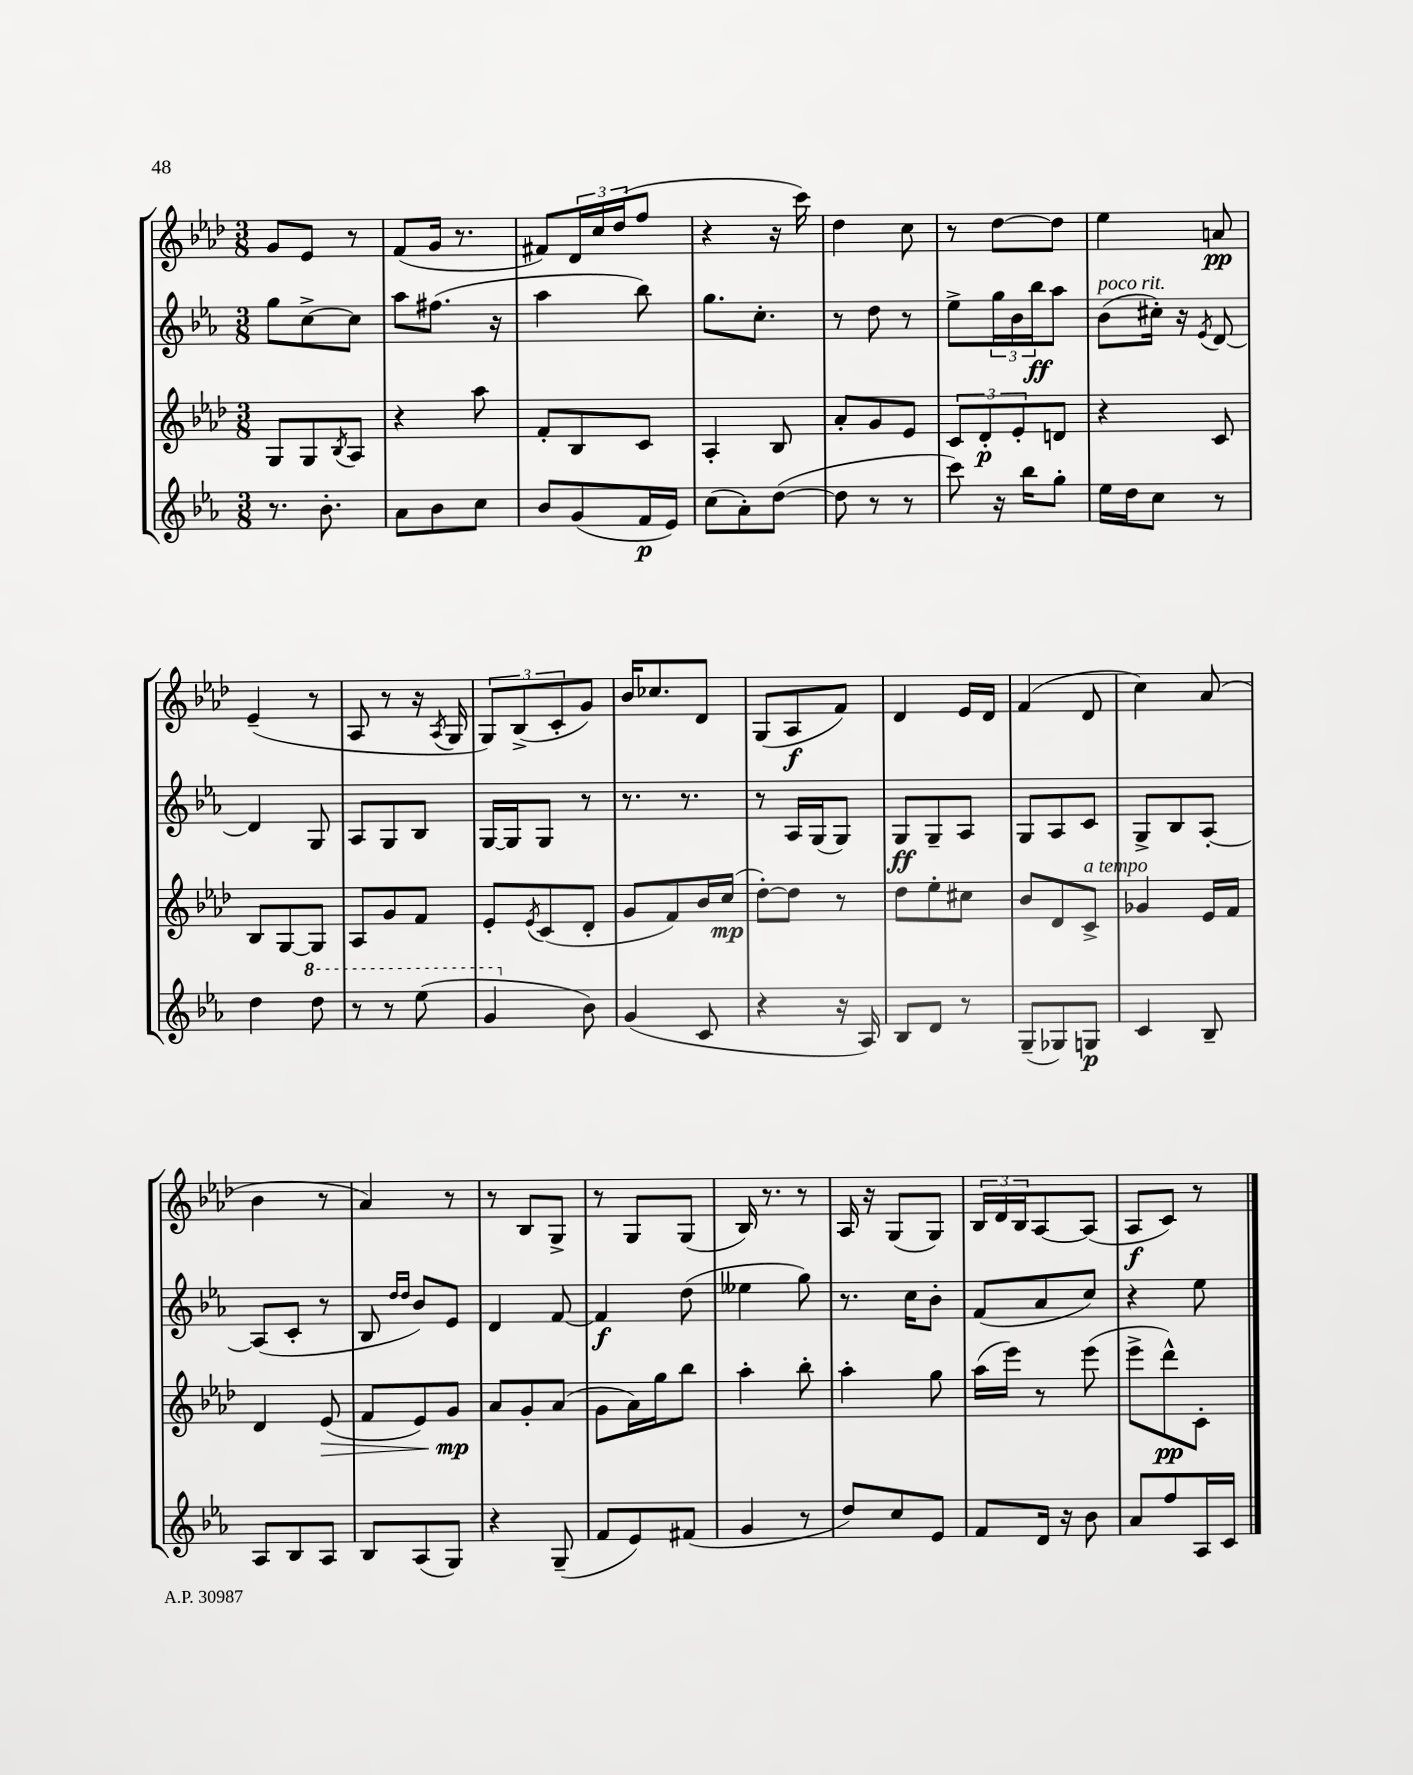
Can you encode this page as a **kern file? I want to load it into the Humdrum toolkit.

**kern	**kern	**kern	**kern
*staff4	*staff3	*staff2	*staff1
*clefG2	*clefG2	*clefG2	*clefG2
*k[b-e-a-]	*k[b-e-a-d-]	*k[b-e-a-]	*k[b-e-a-d-]
*M3/8	*M3/8	*M3/8	*M3/8
8.r	8G	8gg	8g
.	8G	[8cc^	8e-
8.b-'	.	.	.
.	8qB-	.	.
.	8A-	8cc]	8r
=	=	=	=
8a-	4r	8aa-	(8f
8b-	.	(8.ff#	16g
.	.	.	8.r
8cc	8aa-	.	.
.	.	16r	.
=	=	=	=
8b-	8f'	4aa-	8f#)
(8g	8B-	.	24d-
.	.	.	24cc
.	.	.	(24dd-
16f	8c	8bb-)	8ff
16e-)	.	.	.
=	=	=	=
(8cc	4A-'	8.gg	4r
8a-')	.	.	.
.	.	8.cc'	.
([8dd	8B-	.	16r
.	.	.	16ccc)
=	=	=	=
8dd]	8a-'	8r	4dd-
8r	8g	8dd	.
8r	8e-	8r	8cc
=	=	=	=
8ccc)	12c	8ee-^	8r
.	12d-'	.	.
16r	.	24gg	[8dd-
.	12e-'	24b-	.
16bb-	.	.	.
.	.	24bb-	.
8gg'	8d	8aa-	8dd-]
=	=	=	=
16ee-	4r	(8b-	4ee-
16dd	.	.	.
8cc	.	16cc#')	.
.	.	16r	.
.	.	8qe-	.
8r	8c	[8d	8a
=	=	=	=
4dd	8B-	4d]	(4e-~
.	[8G	.	.
8ddd	8G]	8G	8r
=	=	=	=
8r	8A-	8A-	8A-
8r	8g	8G	8r
(8eee-	8f	8B-	16r
.	.	.	8qA-
.	.	.	16G
=	=	=	=
4gg	8e-'	[16G	12G)
.	.	16G]	.
.	.	.	(12B-^
.	8qe-	.	.
.	(8c	8G	.
.	.	.	12c'
8b-)	8d-'	8r	8g)
=	=	=	=
(4g	8g	8.r	16b-
.	.	.	8.cc-
.	8f)	.	.
.	.	8.r	.
8c	16b-	.	8d-
.	(16cc	.	.
=	=	=	=
4r	[8dd-')	8r	(8G
.	8dd-]	16A-	8A-
.	.	(16G	.
16r	8r	8G)	8f)
16A-)	.	.	.
=	=	=	=
8B-	8dd-	8G	4d-
8d	8ee-'	8G~	.
8r	8cc#	8A-	16e-
.	.	.	16d-
=	=	=	=
(8G~	8b-	8G	(4f
8G-)	8d-	8A-	.
8G	8c^	8c	8d-
=	=	=	=
4c	4g-	8G^	4cc)
.	.	8B-	.
8B-~	16e-	[8A-'	(8a-
.	16f	.	.
=	=	=	=
8A-	4d-	(8A-]	4b-
8B-	.	8c'	.
8A-	(8e-	8r	8r
=	=	=	=
8B-	8f	8B-	4a-)
.	.	16qqdd	.
.	.	16qqdd	.
(8A-	8e-)	8b-)	.
8G)	8g	8e-	8r
=	=	=	=
4r	8a-	4d	8r
.	8g'	.	8B-
(8G~	(8a-	[8f	8G^
=	=	=	=
8f	8g	4f]	8r
8e-)	16a-)	.	8G
.	16gg	.	.
(8f#	8bb-	(8dd	(8G
=	=	=	=
4g	4aa-'	4ee--	16B-)
.	.	.	8.r
8r	8bb-'	8gg)	8r
=	=	=	=
8dd)	4aa-'	8.r	16A-
.	.	.	16r
8cc	.	.	(8G
.	.	16cc	.
8e-	8gg	8b-'	8G)
=	=	=	=
8f	(16aa-	(8f	24B-
.	.	.	24d-
.	16eee-)	.	.
.	.	.	24B-
16d	8r	8a-	[8A-
16r	.	.	.
8b-	(8eee-	8cc)	(8A-]
=	=	=	=
8a-	8eee-^	4r	8A-
8ff	8ddd-^^)	.	8c)
16A-	8c'	8ee-	8r
16c	.	.	.
==	==	==	==
*-	*-	*-	*-
